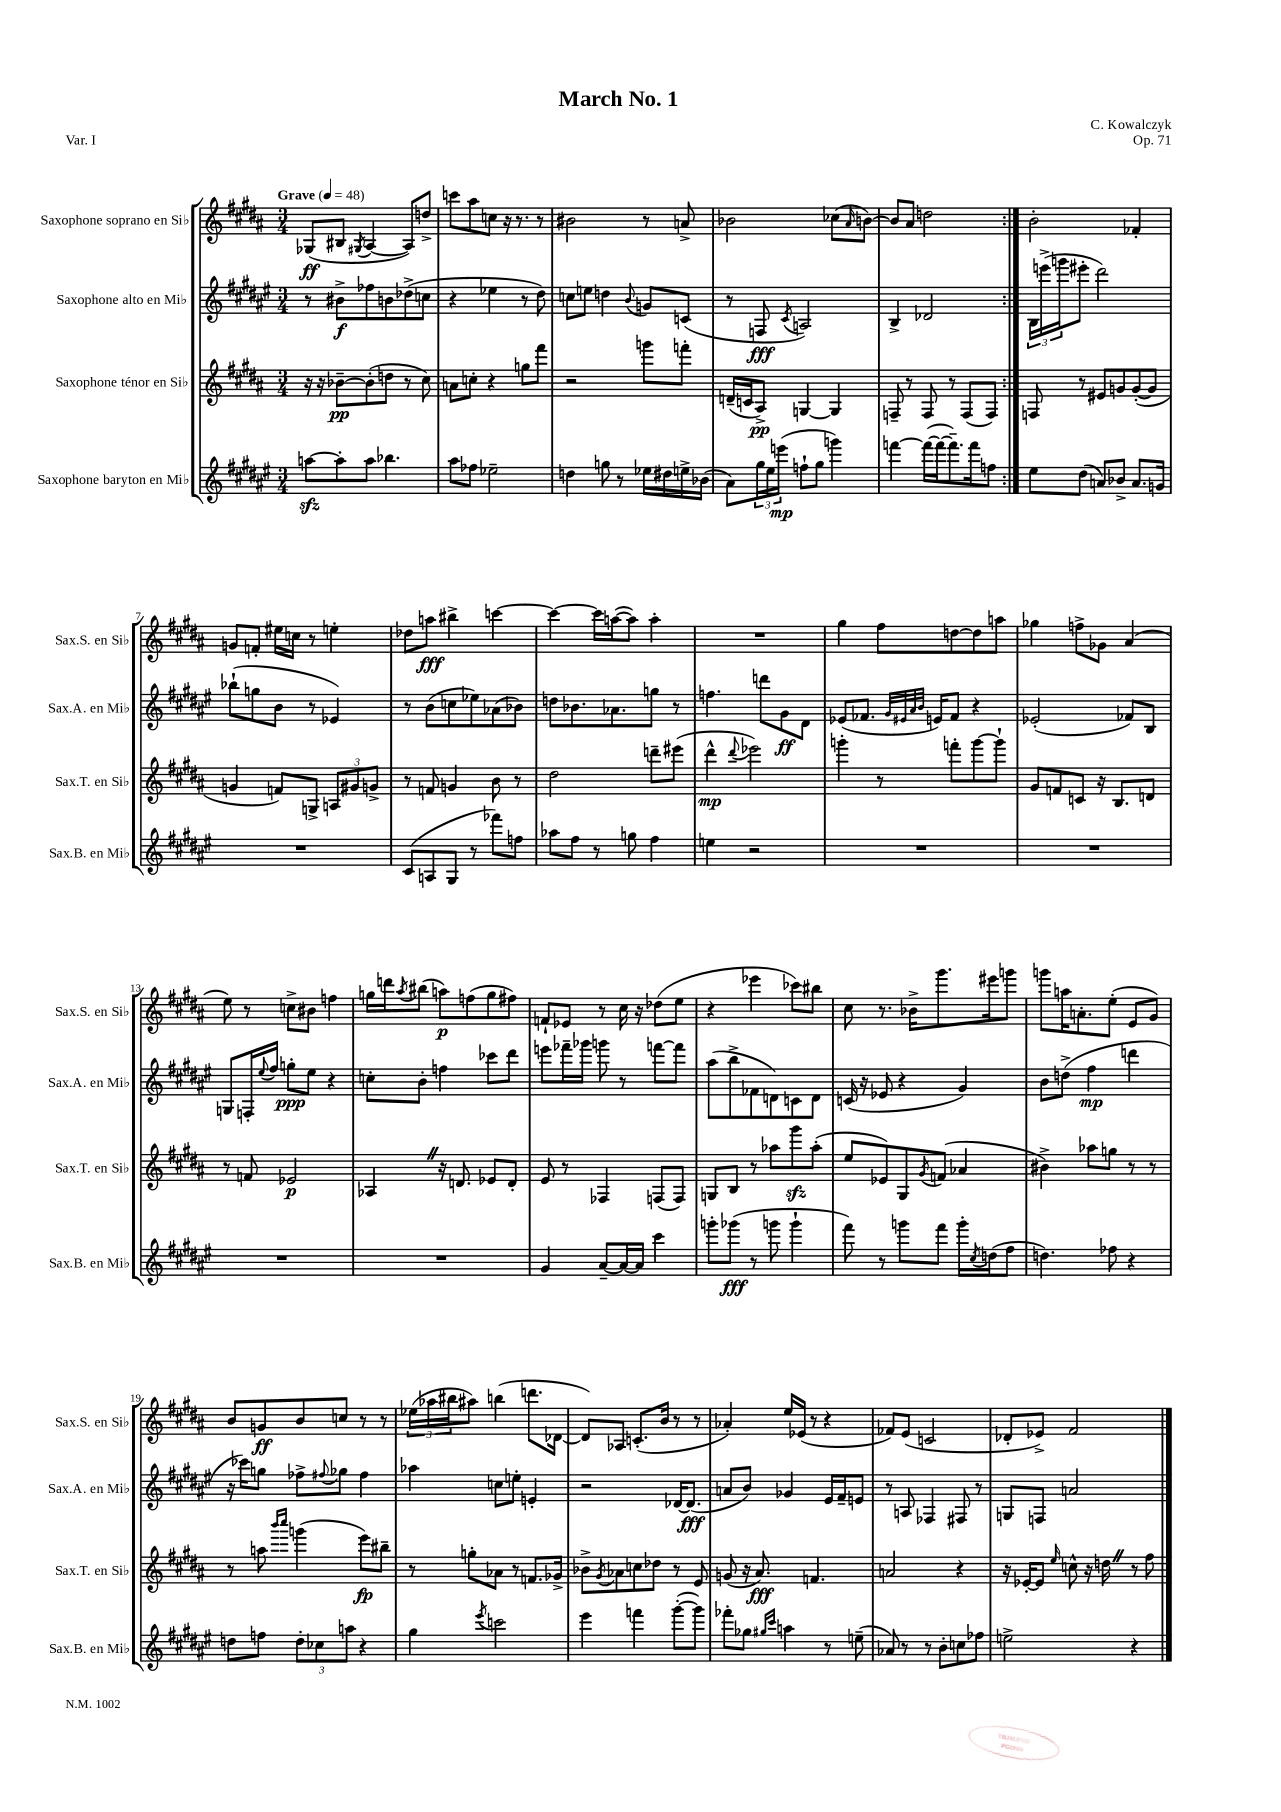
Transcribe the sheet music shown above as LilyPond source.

\header { title = "March No. 1" composer = "C. Kowalczyk" opus = "Op. 71" piece = "Var. I" }
<<
\new StaffGroup <<
\new Staff = "s0" \with { instrumentName = "Saxophone soprano en Sib" shortInstrumentName = "Sax.S. en Sib" } {
    \clef treble \key b \major \numericTimeSignature \time 3/4 \tempo "Grave" 4 = 48
    \repeat volta 2 { ges8\ff( bis8 \acciaccatura { gis8 } ais4~ ais8) d''8-> |
    c'''8 ais''8 c''8 r16 r8. r8 |
    bis'2 r8 a'8-> |
    bes'2 ces''8( \grace { ais'16 } b'8~) |
    b'8 ais'8 d''2 | }
    b'2-. fes'4-. |
    g'8 f'8-. eis''16 c''16 r8 e''4-. |
    des''8 a''8\fff bis''4-> c'''4~ |
    c'''4~ c'''16 a''16~( a''8) a''4-. |
    R2. |
    gis''4 fis''8 d''8~ d''8 a''8 |
    ges''4 f''8-> ges'8 ais'4( |
    e''8) r8 c''8-> bis'8 f''4 |
    g''16 d'''16 \acciaccatura { ais''8 } bis''8( a''8\p) f''8( g''8 fis''8) |
    f'8-! ees'8 r8 cis''16 r16 des''8( e''8 |
    r4 ees'''4 ces'''8) bis''8 |
    cis''8 r8. bes'16-> gis'''8. eis'''16 g'''8 |
    g'''8 a''16 a'8.-. e''8-.( e'8 gis'8) |
    b'8 g'8\ff b'8 c''8 r8 r8 |
    \tuplet 3/2 { ees''16( aes''16 bis''16 } ais''8) b''4( d'''8. des'16~ |
    des'8) aes8 c'8.-.( b'16 r8 r8 |
    aes'4-.) e''16 ees'16( r8 r4 |
    fes'8) e'8( c'2 |
    des'8-. ees'8->) fis'2 \bar "|." |
}
\new Staff = "s1" \with { instrumentName = "Saxophone alto en Mib" shortInstrumentName = "Sax.A. en Mib" } {
    \clef treble \key fis \major \numericTimeSignature \time 3/4
    \repeat volta 2 { r8 bis'8->\f fes''8 b'8 des''8->( c''8 |
    r4 ees''4 r8 dis''8) |
    c''8 e''8 d''4 \appoggiatura { b'8 } g'8 c'8( |
    r8 f8\fff \acciaccatura { cis'8 } a2) |
    b4-> des'2 | }
    \tuplet 3/2 { b16 e'''16->( g'''16 } eis'''8-. dis'''2) |
    bes''8-!( g''8 b'8 r8 ees'4) |
    r8 b'8( c''8 ees''8) aes'8( bes'8) |
    d''8 bes'8. aes'8. g''8 r8 |
    f''4. d'''8 gis'8\ff dis'8 |
    ees'8( fes'8. \grace { gis'32 eis'32 ais'32 b'32 } e'16) fes'8 r4 |
    ees'2-.( fes'8) b8 |
    g8 f16-. \appoggiatura { eis''8 } fis''16 g''8-.\ppp eis''8 r4 |
    c''8-. b'8-. f''4 ces'''8 dis'''8 |
    e'''8 fes'''16-- ges'''16 g'''8 r8 f'''8~ f'''8 |
    ais''8( b''8-> fes'8 d'8) c'8 d'8 |
    c'16( r16 ees'8 r4 gis'4) |
    b'8 d''8->( fis''4\mp d'''4 |
    r16 ces'''16) g''8 fes''8-> \appoggiatura { fis''8 } ges''8 fis''4 |
    aes''4 c''8 e''8-. e'4-. |
    r2 des'16~ des'8.\fff( |
    a'8 b'8) ges'4 eis'16 fis'16-- e'8 |
    r8 a8 fes4 fis8 r8 |
    g8 f8 a'2 \bar "|." |
}
\new Staff = "s2" \with { instrumentName = "Saxophone ténor en Sib" shortInstrumentName = "Sax.T. en Sib" } {
    \clef treble \key b \major \numericTimeSignature \time 3/4
    \repeat volta 2 { r16 r16 bes'8~--\pp bes'8-.( d''8 r8 cis''8) |
    a'8 c''8-. r4 g''8 fis'''8 |
    r2 g'''8 f'''8-. |
    d'16--( c'16 ais8->\pp) g4~ g4 |
    f8-- r8 f8 r8 f8( f8) | }
    f8 r8 eis'8 g'8 g'8~-.( g'8 |
    g'4 f'8) g8-> \tuplet 3/2 { a8 gis'8 g'8-> } |
    r8 f'8 g'4 b'8 r8 |
    dis''2 d'''8-- eis'''8( |
    dis'''4-^\mp \appoggiatura { dis'''8 } ees'''2) |
    g'''4-. r8 f'''8-. g'''8~ g'''8-! |
    gis'8 f'8 c'8 r16 b8. d'8 |
    r8 f'8 ees'2\p |
    aes4 \once \override BreathingSign.text = \markup { \musicglyph "scripts.caesura.straight" } \breathe r16 d'8. ees'8 d'8-. |
    e'8 r8 fes4 f8( f8) |
    g8 b8 r8 aes''8 gis'''8\sfz aes''8-.( |
    e''8 ees'8) gis8 \acciaccatura { gis'8 } f'8( aes'4 |
    bis'4->) aes''8 g''8 r8 r8 |
    r8 a''8 \grace { b'''16 cis''''16 } g'''4( e'''8\fp) bis''8-- |
    r8 g''8-. aes'8 r8 f'8. ges'16-> |
    bes'8-> \acciaccatura { gis'8 } aes'8 c''8 des''8 r8 e'8 |
    g'8( r16 ais'8.\fff) f'4. |
    a'2 r4 |
    r16 ees'16~-. ees'8 \grace { e''16 } c''8-^ r16 d''16 \once \override BreathingSign.text = \markup { \musicglyph "scripts.caesura.straight" } \breathe r8 fis''8 \bar "|." |
}
\new Staff = "s3" \with { instrumentName = "Saxophone baryton en Mib" shortInstrumentName = "Sax.B. en Mib" } {
    \clef treble \key fis \major \numericTimeSignature \time 3/4
    \repeat volta 2 { a''8~\sfz a''8-. a''8 bes''4. |
    ais''8 fes''8 ees''2-- |
    d''4 g''8 r8 ees''16 dis''16 e''16-> bes'16( |
    ais'8) \tuplet 3/2 { gis''16 eis''16 e'''16\mp( } f''8-! gis''8 g'''4) |
    f'''4~ f'''16~( f'''16~ f'''8.--) f'''16 f''8 | }
    eis''8 dis''8( a'8) bes'8-> a'8. g'16 |
    R2. |
    cis'8( a8 gis8 r8 fes'''8) f''8 |
    aes''8 fis''8 r8 g''8 fis''4 |
    e''4 r2 |
    R2. |
    R2. |
    R2. |
    R2. |
    gis'4 ais'8~-- ais'16~ ais'16 cis'''4 |
    g'''8-. ges'''8\fff( r8 g'''8 g'''4-! |
    fis'''8) r8 g'''8 fis'''8 g'''16-. \acciaccatura { cis''8 } d''16( fis''8 |
    d''4.) fes''8 r4 |
    d''8 f''8 \tuplet 3/2 { d''8-. ces''8 a''8 } r4 |
    gis''4 \acciaccatura { eis'''8 } c'''2 |
    eis'''4 f'''4 gis'''8~-.( gis'''8) |
    fes'''8-. ges''8 \grace { gis''16 cis'''16 } a''4 r8 e''8--( |
    aes'8) r8 r8 b'8-. c''8 fes''8 |
    e''2-> r4 \bar "|." |
}
>>
>>
